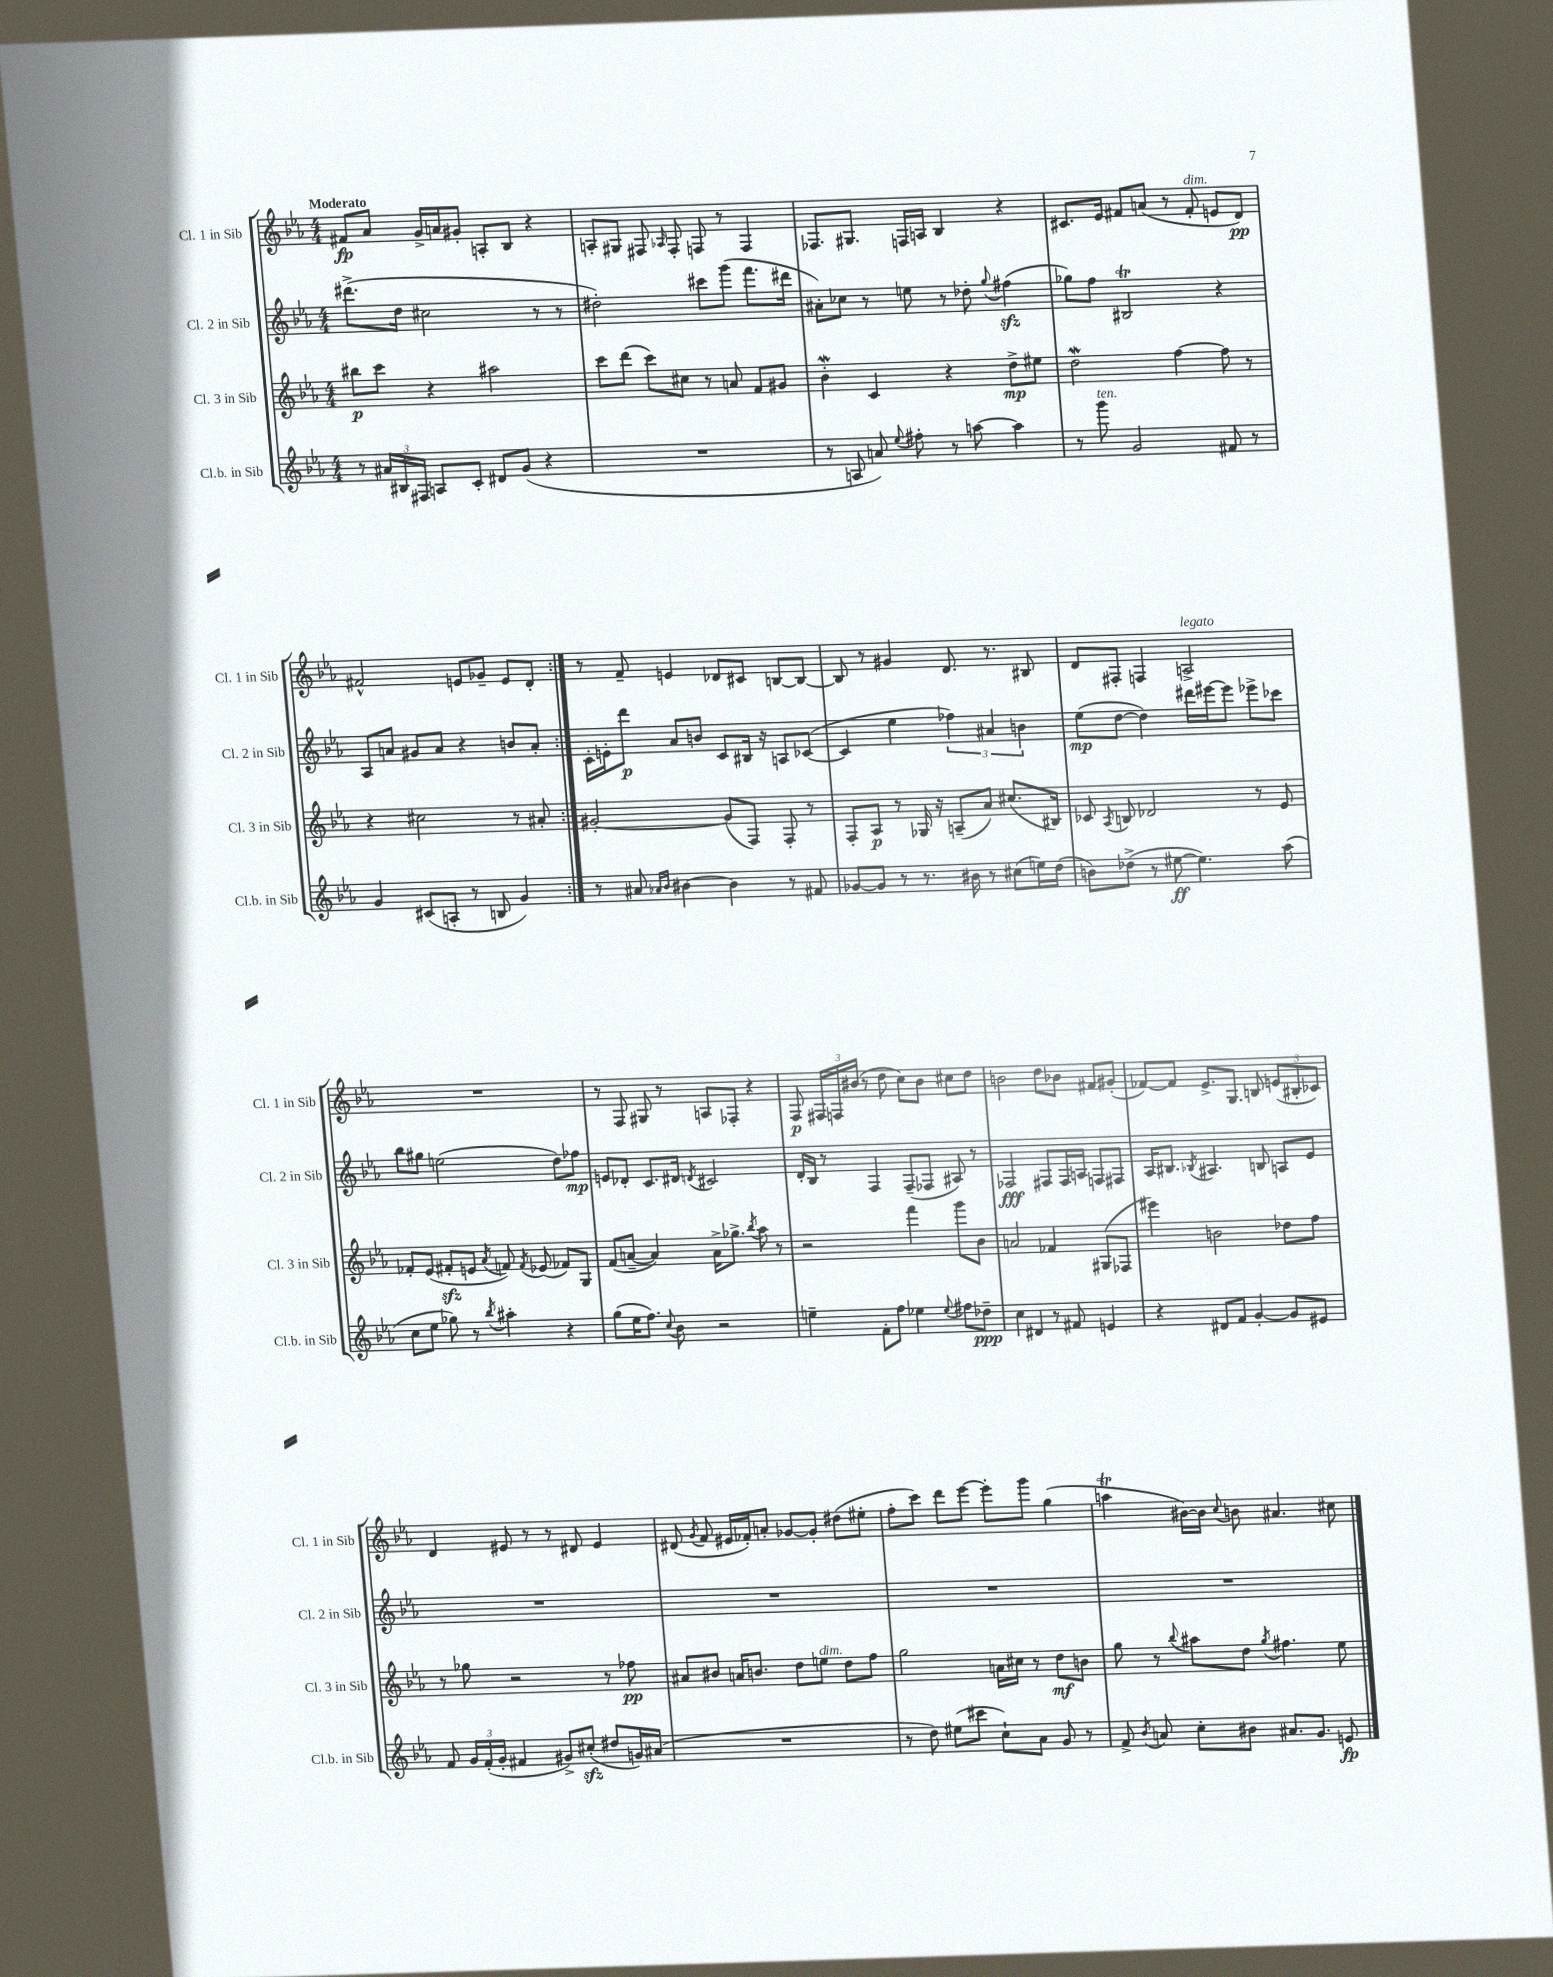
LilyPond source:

<<
\new StaffGroup <<
\new Staff = "s0" \with { instrumentName = "Cl. 1 in Sib" shortInstrumentName = "Cl. 1 in Sib" } {
    \clef treble \key ees \major \numericTimeSignature \time 4/4 \tempo "Moderato"
    \autoBeamOff \repeat volta 2 { fis'8[\fp aes'8] g'16[-> a'16 gis'8]-. a8[-. bes8] r4 |
    a8[-. gis8] fis8 \grace { aes16 } fis8-. f8 r8 f4 |
    fes8.[ gis8.] f16[ a16] bes4 r4 |
    cis'8.[ ees'16] fis'8[ a'8]( r8 fis'8-.^\markup { \italic "dim." } e'8[ d'8]\pp) |
    fis'2-^ e'8[ ges'8]-- e'8[ d'8]-. | }
    r8 f'8-- e'4 des'8[ cis'8] b8[~ b8]~ |
    b8 r8 gis'4 d'8. r8. bis8 |
    d'8[ fis8]-. f4 a2->^\markup { \italic "legato" } |
    R1 |
    r8 f8 gis8 r8 a8[ fes8]-. r4 |
    f8\p \tuplet 3/2 { fis16[ f16 bis'16]( } r8 d''8 c''8[) bis'8] cis''8[ d''8] |
    b'2 d''8[ bes'8] fis'8[ gis'8]-.( |
    fes'8[~) fes'8] ees'8.[-> g8.] b8 \tuplet 3/2 { e'8[( bis8-. ces'8]) } |
    d'4 eis'8 r8 r8 dis'8 eis'4 |
    dis'8( \acciaccatura { g'8 } f'8 eis'16[ fes'16-.) a'8]-. ges'8[~ ges'8]-. dis''8[( eis''8]-. |
    f''8[-. c'''8]) d'''8[ ees'''8]~ ees'''8[-. g'''8] g''4( |
    a''4\trill bis'16[~) bis'16] \appoggiatura { c''8 } b'8 ais'4. cis''8 \bar "|." |
}
\new Staff = "s1" \with { instrumentName = "Cl. 2 in Sib" shortInstrumentName = "Cl. 2 in Sib" } {
    \clef treble \key ees \major \numericTimeSignature \time 4/4
    \autoBeamOff \repeat volta 2 { dis'''8.[->( d''16] cis''2 r8 r8 |
    dis''2-.) cis'''8[ g'''8]( f'''8.[ dis'''16] |
    ais'8[-.) ces''8] r8 e''8 r8 des''8-. \appoggiatura { g''8 } fis''4\sfz( |
    ges''8[) f''8] bis2\trill r4 |
    aes8[ a'8] gis'8[ a'8] r4 b'8[ a'8]-. | }
    c'16[-. e'16-. d'''8]\p aes'8[ b'8] c'8[ bis16] r16 a8[ ces'8]~( |
    ces'4 ees''4 \tuplet 3/2 { fes''4) ais'4 b'4 } |
    ees''8[\mp( d''8]~ d''4) dis'''16[ eis'''16~ eis'''8] ees'''8[-> ces'''8] |
    bes''8[ gis''8] e''2( d''8[) fes''8]\mp |
    e'8[ des'8]-. c'8.[ dis'16] \acciaccatura { d'8 } cis'2 |
    d'16[-. bes16] r8 f4 f8[--( fes8] ais8) r8 |
    fes2\fff fis8[ fis16 a16] f8[ fis8] |
    aes16[ bis8.] \acciaccatura { bes8 } ais4. b8 a8[ ees'8] |
    R1 |
    R1 |
    R1 |
    R1 \bar "|." |
}
\new Staff = "s2" \with { instrumentName = "Cl. 3 in Sib" shortInstrumentName = "Cl. 3 in Sib" } {
    \clef treble \key ees \major \numericTimeSignature \time 4/4
    \autoBeamOff \repeat volta 2 { bis''8[\p c'''8] r4 ais''2 |
    c'''8[ d'''8]( c'''8[) cis''8] r8 a'8 f'8[ gis'8] |
    bes'4-.\mordent c'4 r4 d''8[->\mp eis''8] |
    d''2\mordent f''4~ f''8 r8 |
    r4 cis''2 r8 ais'8-. | }
    gis'2~-. gis'8[( f8]) f8-. r8 |
    f8[-. aes8]\p r8 ges16 r16 a8[--( aes'8]) cis''8.[( bis16]) |
    ces'8 \acciaccatura { aes8 } b8 des'2 r8 ees'8 |
    fes'8[-. ees'8]( fis'8[-.\sfz e'8] \acciaccatura { aes'8 } f'8) \acciaccatura { f'8 } ees'8( fes'8[) g8] |
    f'8[( a'8]~-- a'4) a'16[-> ges''8.]-> \acciaccatura { bes''8 } aes''8 r8 |
    r2 f'''4 g'''8[ bes'8] |
    a'2 fes'4 gis8[( fes8] |
    eis'''4) b'2 des''8[ f''8] |
    r8 ges''8 r2 r8 fes''8\pp |
    ais'8[ bis'8] a'16[ b'8.] d''8[ e''8]^\markup { \italic "dim." } d''8[ f''8] |
    g''2 a'16[ cis''16] r8 d''8[\mf b'8] |
    g''8 r8 \appoggiatura { bes''8 } ais''8[ d''8] \acciaccatura { g''8 } fis''4. ees''8 \bar "|." |
}
\new Staff = "s3" \with { instrumentName = "Cl.b. in Sib" shortInstrumentName = "Cl.b. in Sib" } {
    \clef treble \key ees \major \numericTimeSignature \time 4/4
    \autoBeamOff \repeat volta 2 { r8 \tuplet 3/2 { ais'16[ bis16 fis16] } a8[ c'8]-. dis'8[ g'8]( r4 |
    R1 |
    r8 a8 a'8) \appoggiatura { ees''8 } fis''8-. r8 a''8~ a''4 |
    r8 g'''8^\markup { \italic "ten." } g'2 fis'8 r8 |
    g'4 cis'8[( a8]-. r8 b8 g'4) | }
    r8 ais'8 \grace { aes'16[ bes'16] } bis'4~ bis'4 r8 fis'8 |
    ges'8[~ ges'8] r8 r8. bis'16 r8 cis''8[( e''16) d''16]( |
    b'8[) des''8]->( r8 eis''8~\ff eis''4.) aes''8( |
    c''8[ ees''8] ges''8) r8 \acciaccatura { bes''8 } ais''4-. r4 |
    g''8[( ees''16 f''8.]) \appoggiatura { c''8 } bes'8 r2 |
    e''4-- f'8[-. f''8] ees''4 \appoggiatura { ees''8 } fis''8[ des''8]--\ppp |
    c''4 dis'4 r8 fis'8 e'4 |
    r4 dis'8[ f'8] g'4~-. g'8[ eis'8] |
    f'8 \tuplet 3/2 { g'16[ f'16-.( g'16]-. } fis'4 gis'8[->) cis''8]-.\sfz( dis''8[ g'16) ais'16]( |
    R1 |
    r8 d''8) eis''8[( cis'''8] c''8[-!) aes'8] g'8 r8 |
    f'8-> \acciaccatura { bes'8 } a'8 c''8[-. bis'8] ais'8.[ g'8.] e'8\fp \bar "|." |
}
>>
>>
\layout { \context { \Score \remove "Bar_number_engraver" } }
